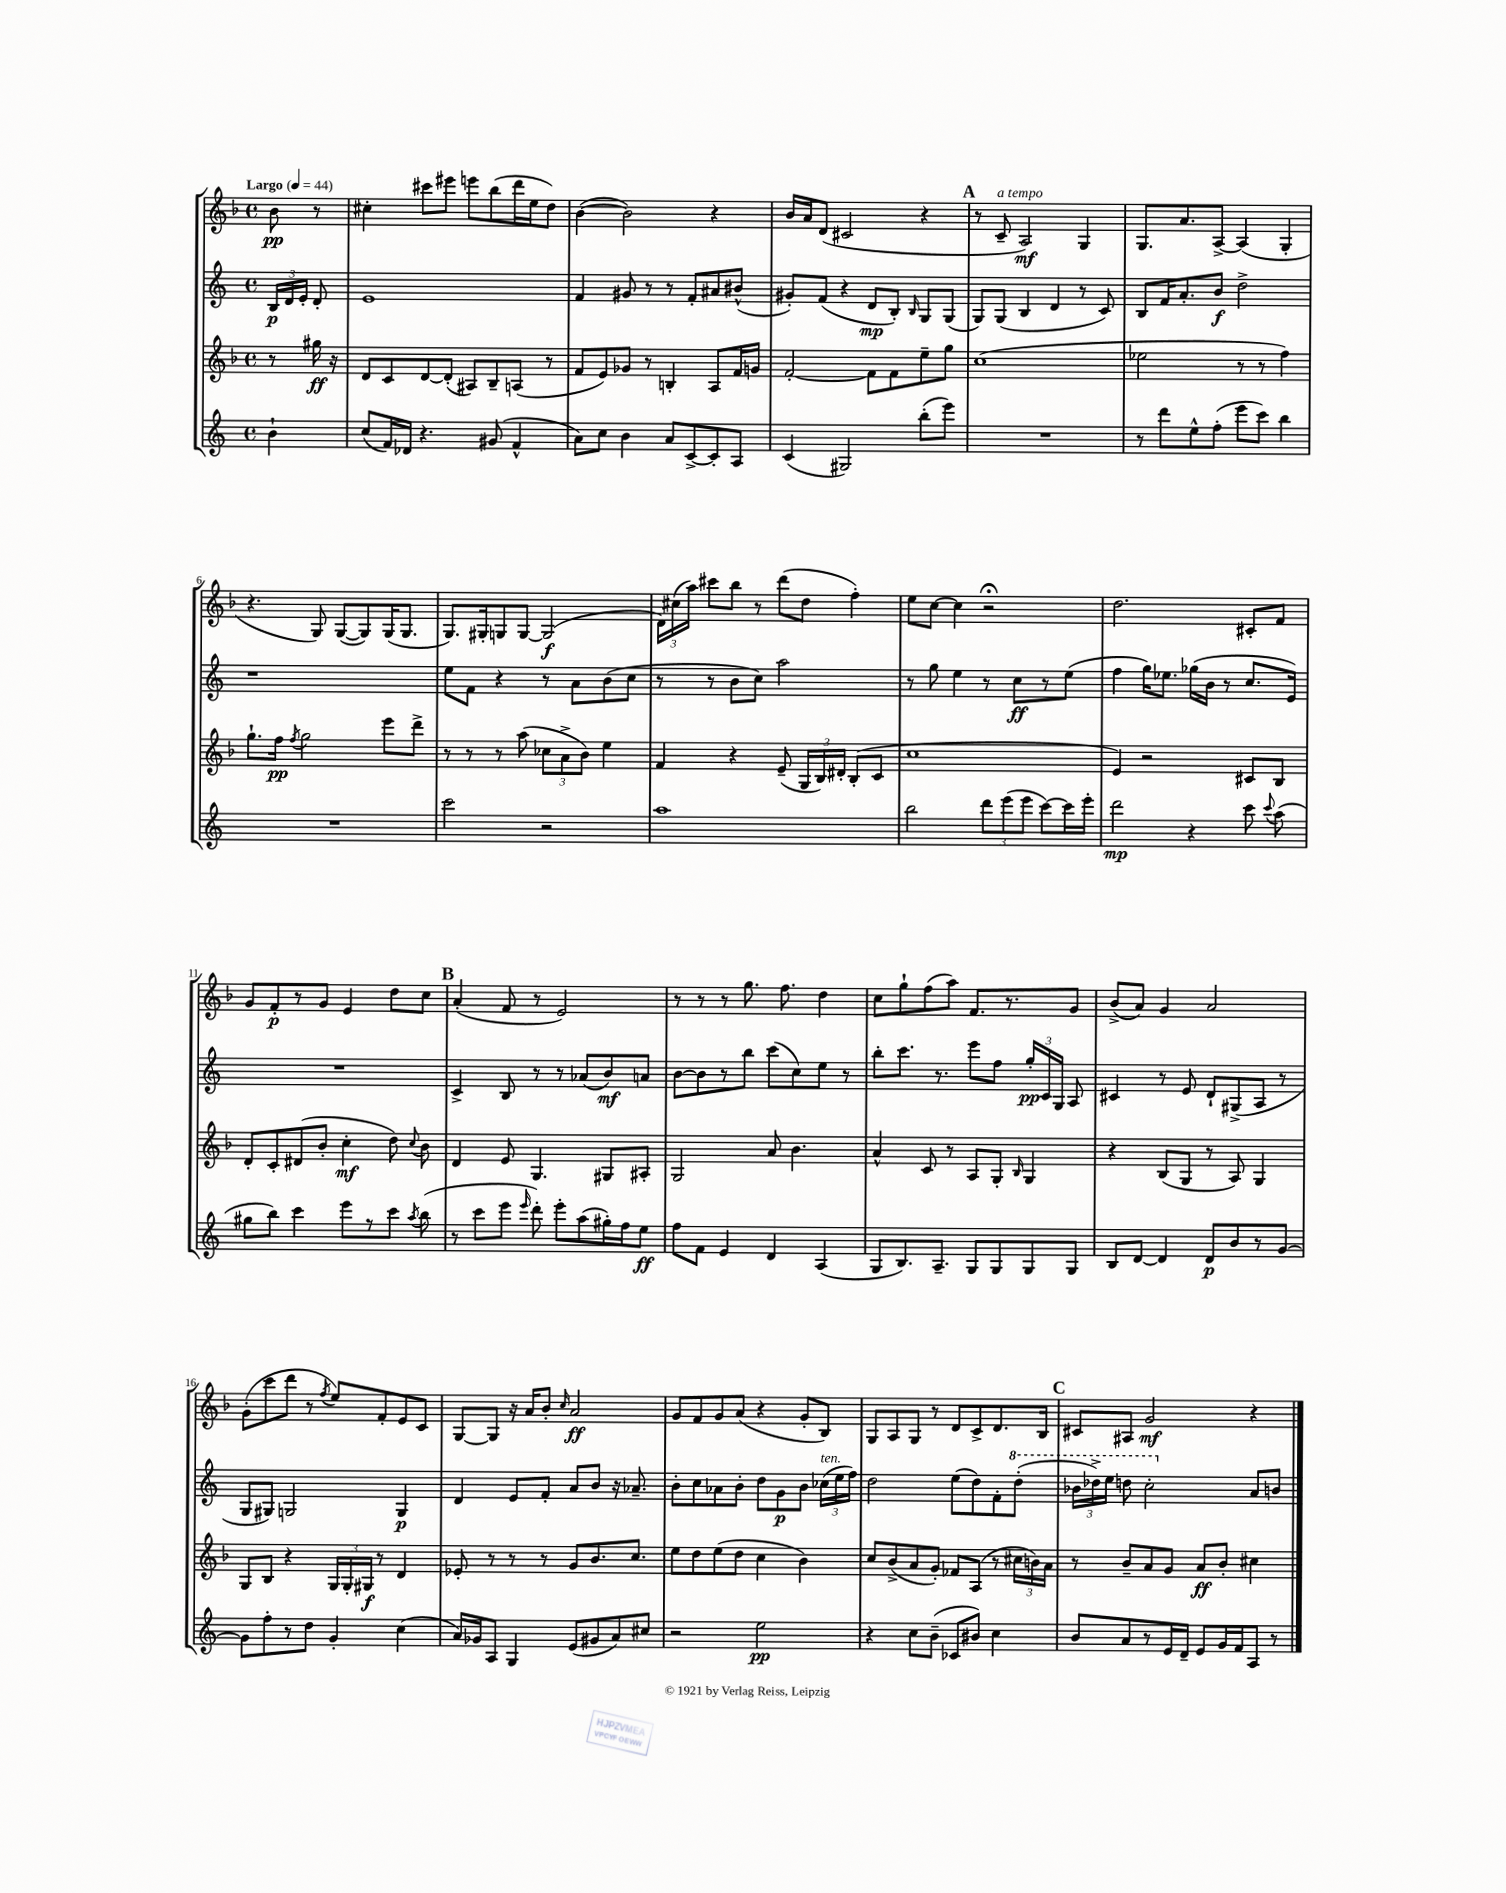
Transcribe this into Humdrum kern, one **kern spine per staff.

**kern	**dynam	**kern	**dynam	**kern	**dynam	**kern	**dynam
*part4	*part4	*part3	*part3	*part2	*part2	*part1	*part1
*staff4	*staff4	*staff3	*staff3	*staff2	*staff2	*staff1	*staff1
*clefG2	*	*clefG2	*	*clefG2	*	*clefG2	*
*k[]	*	*k[b-]	*	*k[]	*	*k[b-]	*
*M4/4	*	*M4/4	*	*M4/4	*	*M4/4	*
*met(c)	*	*met(c)	*	*met(c)	*	*met(c)	*
*MM44	*	*MM44	*	*MM44	*	*MM44	*
=	=	=	=	=	=	=	=
!	!	!	!	!	!	!LO:TX:a:B:t=Largo	!
4b`\	.	8r	.	24B/LL	p	8b-\	pp
.	.	.	.	24d/	.	.	.
.	.	.	.	24e'/JJ	.	.	.
.	.	16gg#X\	ff	8d'/	.	8r	.
.	.	16r	.	.	.	.	.
=1	=1	=1	=1	=1	=1	=1	=1
(8cc/L	.	8d/L	.	1e	.	4cc#X'\	.
16f/L)	.	8c/	.	.	.	.	.
16d-X/JJ	.	.	.	.	.	.	.
4.r	.	[8d/	.	.	.	8ccc#X\L	.
.	.	(8d'/J]	.	.	.	8eee#X\J	.
.	.	8A#X/L)	.	.	.	8eeen\L	.
(8g#X/	.	8B-~/	.	.	.	(8bb-\	.
4f^^/	.	(8An/J	.	.	.	16ddd\L	.
.	.	.	.	.	.	16ee\J	.
.	.	8r	.	.	.	8dd\J)	.
=2	=2	=2	=2	=2	=2	=2	=2
8a\L)	.	8f/L	.	4f/	.	([4b-\	.
8cc\J	.	8e/)	.	.	.	.	.
4b\	.	8g-X/J	.	8g#X/	.	2b-\])	.
.	.	8r	.	8r	.	.	.
8a/L	.	4Bn'/	.	8r	.	.	.
[8c^/	.	.	.	8f'/L	.	.	.
8c'/]	.	8A/L	.	8a#X/	.	4r	.
8A/J	.	16f/L	.	(8b#X^^/J	.	.	.
.	.	16gn/JJ	.	.	.	.	.
=3	=3	=3	=3	=3	=3	=3	=3
(4c/	.	[2f'/	.	8g#X'/L)	.	16b-/LL	.
.	.	.	.	.	.	16a/J	.
.	.	.	.	(8f/J	.	(8d/J	.
2G#X/)	.	.	.	4r	.	2c#X/	.
.	.	8f\L]	.	8d/L	mp	.	.
.	.	8f\	.	8B'/J)	.	.	.
.	.	.	.	16qqB/	.	.	.
(8bb'\L	.	8ee~\	.	8G/L	.	4r	.
8eee\J)	.	8gg\J	.	(8G/J	.	.	.
!!LO:REH:place=s1:t=A
=4	=4	=4	=4	=4	=4	=4	=4
1r	.	(1cc	.	8G/L)	.	8r	.
!	!	!	!	!	!	!LO:TX:a:i:t=a tempo	!
.	.	.	.	(8G/J	.	8c~/	.
.	.	.	.	4B/	.	2A/)	mf
.	.	.	.	4d/	.	.	.
.	.	.	.	8r	.	4G/	.
.	.	.	.	8c/)	.	.	.
=5	=5	=5	=5	=5	=5	=5	=5
8r	.	2ee-X\	.	8B/L	.	8.G/L	.
8ddd\L	.	.	.	16f/K	.	.	.
.	.	.	.	8.a'/	.	8.a/	.
8ee^^\	.	.	.	.	.	.	.
(8ff'\J	.	.	.	8b/J	f	[8A^/J	.
8eee\L	.	8r	.	2dd^\	.	(4A/]	.
8ccc\J)	.	8r	.	.	.	.	.
4bb\	.	4ff\)	.	.	.	4G'/	.
!!LO:LB:g=z
=6	=6	=6	=6	=6	=6	=6	=6
1r	.	8.gg`\L	.	1r	.	4.r	.
.	.	16ff\Jk	pp	.	.	.	.
.	.	8qff/	.	.	.	.	.
.	.	2gg\	.	.	.	.	.
.	.	.	.	.	.	8G/)	.
.	.	.	.	.	.	([8G/L	.
.	.	.	.	.	.	8G/])	.
.	.	8eee\L	.	.	.	(16G/K	.
.	.	.	.	.	.	8.G/J	.
.	.	8ddd^\J	.	.	.	.	.
=7	=7	=7	=7	=7	=7	=7	=7
2ccc\	.	8r	.	8ee\L	.	8.G/L)	.
.	.	8r	.	8f\J	.	.	.
.	.	.	.	.	.	16G#X'/k	.
.	.	8r	.	4r	.	8Gn/	.
.	.	(8aa\	.	.	.	[8G/J	.
2r	.	12cc-X\L	.	8r	.	(2G/]	f
.	.	12a^\	.	.	.	.	.
.	.	.	.	8a\L	.	.	.
.	.	12b-\J)	.	.	.	.	.
.	.	4ee\	.	(8b\	.	.	.
.	.	.	.	8cc\J	.	.	.
=8	=8	=8	=8	=8	=8	=8	=8
1aa	.	4f/	.	8r	.	24d\LL)	.
.	.	.	.	.	.	(24cc#X\	.
.	.	.	.	.	.	24aa\JJ)	.
.	.	.	.	8r	.	8ccc#X\L	.
.	.	4r	.	8b\L	.	8bb-\J	.
.	.	.	.	8cc\J)	.	8r	.
.	.	(8e~/	.	2aa\	.	(8ddd\L	.
.	.	24G/LL	.	.	.	8dd\J	.
.	.	24B-/)	.	.	.	.	.
.	.	24d#X'/JJ	.	.	.	.	.
.	.	(8B-'/L	.	.	.	4ff'\)	.
.	.	8c/J	.	.	.	.	.
=9	=9	=9	=9	=9	=9	=9	=9
2bb\	.	1cc	.	8r	.	8ee\L	.
.	.	.	.	8gg\	.	[8cc\J	.
.	.	.	.	4ee\	.	4cc\]	.
12ddd\L	.	.	.	8r	.	2r;<	.
(12eee\	.	.	.	.	.	.	.
.	.	.	.	8cc\L	ff	.	.
12eee\J	.	.	.	.	.	.	.
[8ccc\L)	.	.	.	8r	.	.	.
16ccc\L]	.	.	.	(8ee\J	.	.	.
16eee'\JJ	.	.	.	.	.	.	.
=10	=10	=10	=10	=10	=10	=10	=10
2ddd\	mp	4e/)	.	4ff\	.	2.dd\	.
.	.	2r	.	16gg\KL)	.	.	.
.	.	.	.	8.ee-X\J	.	.	.
4r	.	.	.	(16gg-X\LL	.	.	.
.	.	.	.	16b\JJ	.	.	.
.	.	.	.	8r	.	.	.
8ccc\	.	8c#X/L	.	8.cc/L	.	8c#X'/L	.
8qqccc/	.	.	.	.	.	.	.
(8aa\	.	8B-/J	.	.	.	8f/J	.
.	.	.	.	16e/Jk)	.	.	.
!!LO:LB:g=z
=11	=11	=11	=11	=11	=11	=11	=11
8gg#X\L	.	8d'/L	.	1r	.	8g/L	.
8bb\J)	.	8c'/	.	.	.	8f'/	p
4ccc\	.	(8d#X/	.	.	.	8r	.
.	.	8b-'/J	.	.	.	8g/J	.
8eee\L	.	4cc'\	mf	.	.	4e/	.
8r	.	.	.	.	.	.	.
8ccc\J	.	8dd\)	.	.	.	8dd\L	.
8qaa/	.	8qqcc/	.	.	.	.	.
(8bb\	.	8b-\	.	.	.	8cc\J	.
!!LO:REH:place=s1:t=B
=12	=12	=12	=12	=12	=12	=12	=12
8r	.	4d/	.	4c^/	.	(4a'/	.
8ccc\L	.	.	.	.	.	.	.
8eee\J	.	8e/	.	8B/	.	8f/	.
16qqeee/	.	.	.	.	.	.	.
8ddd'\)	.	4.G/	.	8r	.	8r	.
8eee'\L	.	.	.	8r	.	2e/)	.
(8aa\	.	.	.	(8a-X/L	.	.	.
16gg#X'\L)	.	8G#X/L	.	8b/)	mf	.	.
16ff\J	.	.	.	.	.	.	.
8ee\J	ff	8A#X'/J	.	8an/J	.	.	.
=13	=13	=13	=13	=13	=13	=13	=13
8ff\L	.	2G/	.	[8b\L	.	8r	.
8f\J	.	.	.	8b\]	.	8r	.
4e/	.	.	.	8r	.	8r	.
.	.	.	.	8bb\J	.	8.gg\	.
4d/	.	8a/	.	(8ccc\L	.	.	.
.	.	.	.	.	.	8.ff\	.
.	.	4.b-\	.	8cc\)	.	.	.
(4A/	.	.	.	8ee\J	.	4dd\	.
.	.	.	.	8r	.	.	.
=14	=14	=14	=14	=14	=14	=14	=14
8G/L	.	4a^^/	.	8bb'\L	.	8cc\L	.
8.B/)	.	.	.	8.ccc\J	.	8gg`\	.
.	.	8c/	.	.	.	(8ff\	.
8.A~/J	.	.	.	8.r	.	.	.
.	.	8r	.	.	.	8aa\J)	.
8G/L	.	8A/L	.	8eee\L	.	8.f/L	.
8G/	.	8G'/J	.	8ff\J	.	.	.
.	.	.	.	.	.	8.r	.
.	.	16qqB-/	.	.	.	.	.
8G/	.	4G/	.	24gg'/LL	pp	.	.
.	.	.	.	24c/	.	.	.
.	.	.	.	24G/JJ	.	.	.
8G/J	.	.	.	8A/	.	8g/J	.
=15	=15	=15	=15	=15	=15	=15	=15
8B/L	.	4r	.	4c#X/	.	(8b-^/L	.
[8d/J	.	.	.	.	.	8a/J)	.
4d/]	.	(8B-/L	.	8r	.	4g/	.
.	.	8G/J	.	8e/	.	.	.
8d/L	p	8r	.	8d`/L	.	2a/	.
8b/	.	8A/)	.	(8G#X^/	.	.	.
8r	.	4G/	.	8A/J	.	.	.
[8g/J	.	.	.	8r	.	.	.
!!LO:LB:g=z
=16	=16	=16	=16	=16	=16	=16	=16
8g\L]	.	8G/L	.	8G/L	.	(8g'\L	.
8ff'\	.	8B-/J	.	8G#X/J)	.	8ccc\	.
8r	.	4r	.	2Gn/	.	8ddd\J	.
8dd\J	.	.	.	.	.	8r	.
.	.	.	.	.	.	8qff/	.
4g'/	.	24G/LL	.	.	.	8ee/L)	.
.	.	24G'/	.	.	.	.	.
.	.	24G#X/JJ	f	.	.	.	.
.	.	8r	.	.	.	8f'/	.
(4cc\	.	4d/	.	4G/	p	8e/	.
.	.	.	.	.	.	8c/J	.
=17	=17	=17	=17	=17	=17	=17	=17
16a/LL)	.	8e-X'/	.	4d/	.	[8G/L	.
16g-X/J	.	.	.	.	.	.	.
8A/J	.	8r	.	.	.	8G/J]	.
4G/	.	8r	.	8e/L	.	16r	.
.	.	.	.	.	.	16a/KL	.
.	.	8r	.	8f'/J	.	8b-'/J	.
.	.	.	.	.	.	16qqcc/	.
(8e/L	.	8g/L	.	8a/L	.	2a/	ff
8g#X/	.	8.b-/	.	8b/J	.	.	.
8a/)	.	.	.	16r	.	.	.
.	.	8.cc/J	.	8.a-X~/	.	.	.
8cc#X/J	.	.	.	.	.	.	.
=18	=18	=18	=18	=18	=18	=18	=18
2r	.	8ee\L	.	8b'\L	.	8g/L	.
.	.	8dd\	.	8cc\	.	8f/	.
.	.	(8ee\	.	8a-X\	.	8g/	.
.	.	8dd\J	.	8b'\J	.	(8a/J	.
2ee\	pp	4cc\	.	8dd\L	.	4r	.
.	.	.	.	8g\	p	.	.
.	.	4b-\)	.	8b\J	.	8g'/L	.
!	!	!	!	!LO:TX:a:i:t=ten.	!	!	!
.	.	.	.	(24cc-X\LL	.	8B-/J)	.
.	.	.	.	24ee\	.	.	.
.	.	.	.	24ff\JJ)	.	.	.
=19	=19	=19	=19	=19	=19	=19	=19
4r	.	8cc/L	.	2dd\	.	8G/L	.
.	.	(8b-^/	.	.	.	8A/	.
8cc\L	.	8a/	.	.	.	8G/J	.
(8b~\J	.	8g'/J)	.	.	.	8r	.
8c-X/L	.	8f-X/L	.	(8ee\L	.	8d/L	.
8b#X/J)	.	(8A/J	.	8dd\)	.	8c^/	.
4cc\	.	8r	.	8f'\	.	8.d/	.
*	*	*	*	*8va	*	*	*
.	.	24cc#X\LL	.	(8ddd'\J	.	.	.
.	.	24bn\)	.	.	.	.	.
.	.	.	.	.	.	16B-/Jk	.
.	.	24a\JJ	.	.	.	.	.
!!LO:REH:place=s1:t=C
=20	=20	=20	=20	=20	=20	=20	=20
8b/L	.	8r	.	24bb-X\LL	.	8c#X/L	.
.	.	.	.	24ddd-X^\)	.	.	.
.	.	.	.	24eee\JJ	.	.	.
8a/	.	8b-~/L	.	8dddn\	.	8A#X/J	.
8r	.	8a/	.	2ccc'\	.	2g/	mf
16e/L	.	8g/J	.	.	.	.	.
16d~/JJ	.	.	.	.	.	.	.
8e/L	.	8a/L	ff	.	.	.	.
16g/L	.	8b-'/J	.	.	.	.	.
16f/J	.	.	.	.	.	.	.
*	*	*	*	*X8va	*	*	*
8A/J	.	4cc#X\	.	8a/L	.	4r	.
8r	.	.	.	8bn/J	.	.	.
==	==	==	==	==	==	==	==
*-	*-	*-	*-	*-	*-	*-	*-
